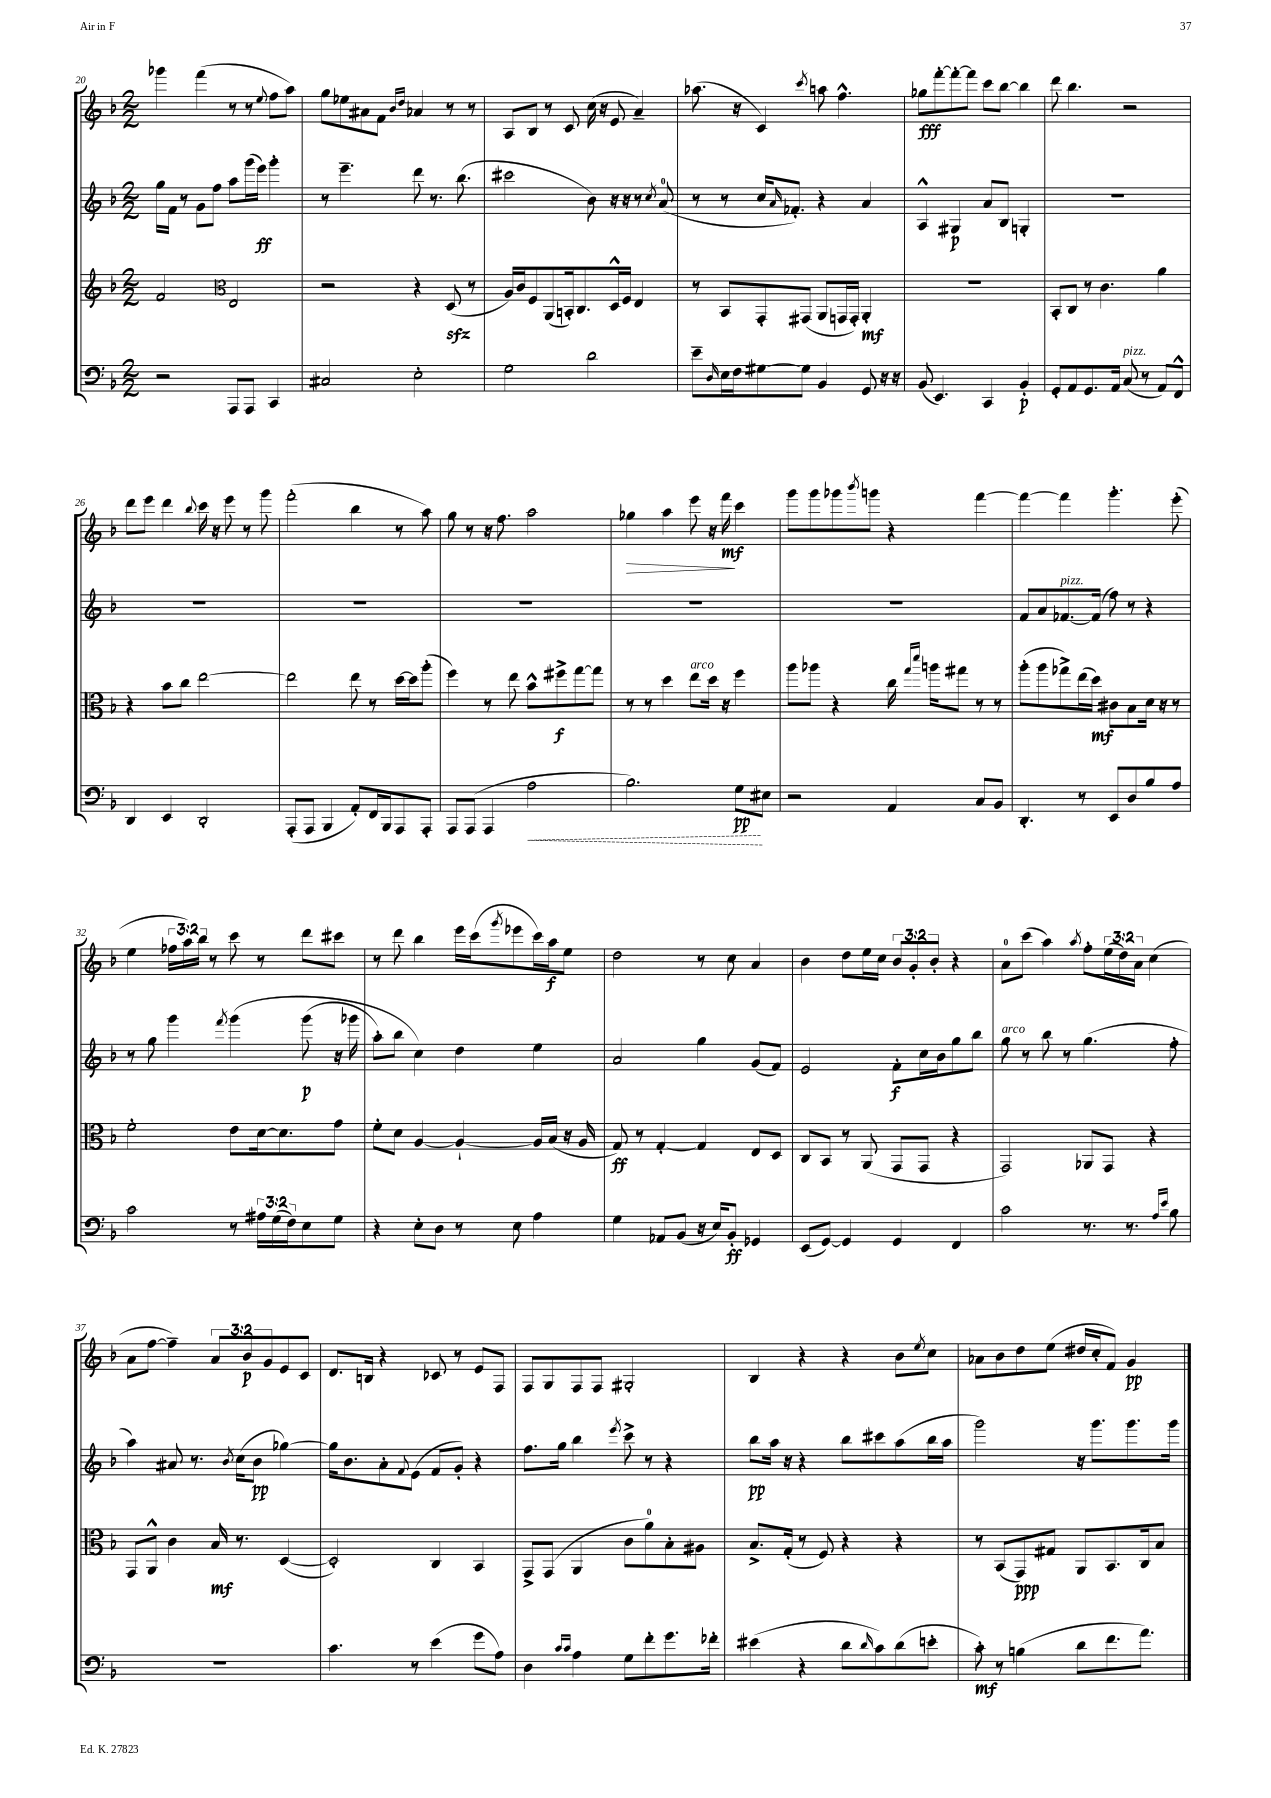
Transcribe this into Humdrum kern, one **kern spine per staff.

**kern	**kern	**kern	**kern
*staff4	*staff3	*staff2	*staff1
*clefF4	*clefG2	*clefG2	*clefG2
*k[b-]	*k[b-]	*k[b-]	*k[b-]
*M2/2	*M2/2	*M2/2	*M2/2
2r	2f	16gg	4ggg-
.	.	16f	.
.	.	8r	.
.	.	8g	(4fff
.	.	8ff	.
*	*clefC3	*	*
8AAA	2E	8aa	8r
8AAA	.	(16ggg	8r
.	.	16eee)	.
.	.	.	8qqee
4CC	.	4ggg'	8ff
.	.	.	8aa)
=	=	=	=
2C#	2r	8r	8gg
.	.	4.eee~	8ee-
.	.	.	8a#
.	.	.	8f
.	.	.	16qqb-
.	.	.	16qqdd
2E'	4r	8ddd	4a-
.	.	8.r	.
.	(8D	.	8r
.	.	(8.bb-	.
.	8r	.	8r
=	=	=	=
2G	16A)	2ccc#	8A
.	16c	.	.
.	8F	.	8B-
.	(8AA	.	8r
.	16BB')	.	8c
.	8.C	.	.
2d	.	8b-)	(16cc
.	.	.	16r
.	16D^^	16r	8e
.	16F	16r	.
.	4E	8r	4a~)
.	.	8qcc	.
.	.	(8a	.
=	=	=	=
8e~	8r	8r	(8.aa-
16qqD	.	.	.
16E	8BB-	8r	.
16F	.	.	16r
[8G#	8GG'	16cc	4c)
.	.	16qqa	.
.	.	8.f-')	.
8G#]	(8GG#	.	.
.	.	.	8qccc
4BB-	8AA	4r	8aa
.	16GG	.	4.ff^^
.	16GG')	.	.
8GG	4AA'	4a	.
16r	.	.	.
16r	.	.	.
=	=	=	=
(8BB-	1r	4A^^	8gg-
4.EE)	.	.	[8fff'
.	.	4G#	8fff'_
.	.	.	8fff]
4CC	.	8a	8ccc
.	.	8B-	[8bb-
4BB-'	.	4G'	4bb-]
=	=	=	=
8GG'	8BB-'	1r	8ddd
8AA	8C	.	4.bb-
8.GG	8r	.	.
.	4.c	.	.
16AA	.	.	.
(8C	.	.	2r
8r	.	.	.
8AA)	4a	.	.
8FF^^	.	.	.
=	=	=	=
4DD	4r	1r	8ddd
.	.	.	8eee
4EE	8b-	.	4ddd
.	8cc	.	.
.	.	.	8qqbb-
2DD'	[2ee	.	16ccc
.	.	.	16r
.	.	.	8eee
.	.	.	8r
.	.	.	8ggg
=	=	=	=
(8AAA'	2ee]	1r	(2fff'
8AAA	.	.	.
4BBB-	.	.	.
8AA')	8ee	.	4bb-
16FF	8r	.	.
16BBB-	.	.	.
8AAA	[16dd	.	8r
.	16dd]	.	.
8AAA'	(8aa'	.	8aa)
=	=	=	=
8AAA	4ff)	1r	8gg
(8AAA	.	.	8r
4AAA	8r	.	16r
.	.	.	8.ff
.	8ee	.	.
2A	8b-^^	.	2aa
.	8ff#^	.	.
.	[8gg	.	.
.	8gg]	.	.
=	=	=	=
2.B-)	8r	1r	4gg-
.	8r	.	.
.	4dd	.	4aa
.	8ee	.	8eee
.	16dd	.	16r
.	16r	.	16fff
8G	4ff	.	4ccc
8E#	.	.	.
=	=	=	=
2r	8aa	1r	8ggg
.	8aa-	.	8ggg
.	4r	.	8ggg-
.	.	.	8qbbb-
.	.	.	8ggg
4AA	16cc	.	4r
.	16qqgg	.	.
.	16qqddd	.	.
.	16aa	.	.
.	8gg#	.	.
8C	8r	.	[4fff
8BB-	8r	.	.
=	=	=	=
4.DD'	(8aa'	8f	4fff_
.	8aa	8a	.
.	8gg-^)	[8.f-	4fff]
8r	(16ee	.	.
.	16dd)	(16f-]	.
8EE	8c#	8ff)	4.ggg'
8D	8B-	8r	.
8B-	16d	4r	.
.	16r	.	.
8A	8r	.	(8eee'
=	=	=	=
2c	2f'	8r	4ee
.	.	8gg	.
.	.	4ggg	24ff-
.	.	.	24aa)
.	.	.	24bb-
.	.	.	8r
.	.	8qfff	.
8r	8e	&(4ggg	8ccc
24A#	[16d	.	8r
(24G	.	.	.
.	8.d]	.	.
24F)	.	.	.
8E	.	(8ggg	8ddd
8G	8g	16r	8ccc#
.	.	16ggg-	.
=	=	=	=
4r	8f'	8aa')	8r
.	8d	8bb-	8ddd
8E'	[4A	4cc&)	4bb-
8D	.	.	.
8r	4A`_	4dd	16eee
.	.	.	(16ccc
.	.	.	8qggg
8E	.	.	8eee-
4A	16A]	4ee	16ccc)
.	(16B-	.	16aa
.	16r	.	8ee
.	16A	.	.
=	=	=	=
4G	8G)	2a	2dd
.	8r	.	.
8AA-	[4G'	.	.
(8BB-	.	.	.
16r	4G]	4gg	8r
16E)	.	.	.
8BB-'	.	.	8cc
4GG-	8E	(8g	4a
.	8D	8f)	.
=	=	=	=
(8EE	8C	2e	4b-
[8GG)	8BB-	.	.
4GG]	8r	.	8dd
.	(8AA	.	16ee
.	.	.	16cc
4GG	8GG	8f'	12b-
.	.	.	12g'
.	8GG	16cc	.
.	.	.	12b-'
.	.	16b-	.
4FF	4r	8gg	4r
.	.	8bb-	.
=	=	=	=
2c	2GG)	8gg	8a
.	.	8r	(8ccc
.	.	8bb-	4aa)
.	.	8r	.
.	.	.	8qaa
8.r	8AA-	(4.gg	8ff'
.	8GG	.	(24ee
.	.	.	24dd)
8.r	.	.	.
.	.	.	24a
.	4r	.	(4cc
16qqA	.	.	.
16qqe	.	.	.
8B-	.	8ff'	.
=	=	=	=
1r	8GG	4aa)	8a
.	8AA^^	.	[8ff
.	4c	8a#	4ff~])
.	.	8.r	.
.	16B-	.	12a
.	.	8qb-	.
.	8.r	(16cc	.
.	.	.	12b-
.	.	8b-	.
.	.	.	12g
.	([4D	[4gg-)	8e
.	.	.	8c
=	=	=	=
4.c	2D'])	16gg-]	8.d
.	.	8.b-	.
.	.	.	16B
.	.	8a'	4r
.	.	8qqf	.
8r	.	(8e	.
(4e	4C	8f	8c-
.	.	8g')	8r
8g	4BB-	4r	8e
8A)	.	.	8F
=	=	=	=
4D	8GG^	8.ff	8F
.	(8GG	.	8G
.	.	16gg	.
16qqc	.	.	.
16qqc	.	.	.
4A	4AA	4bb-	8F
.	.	.	8F
.	.	8qeee	.
8G	8c	8ccc^	2G#'
8f'	8a)	8r	.
8.g	8B-'	4r	.
.	8A#	.	.
16f-'	.	.	.
=	=	=	=
(4e#	8.B-^	8bb-	4B-
.	.	16aa	.
.	(16G'	16r	.
4r	8r	4r	4r
.	8F)	.	.
8d	4r	8bb-	4r
16qqd	.	.	.
8c)	.	8ccc#	.
(8d	4r	(8aa	8b-
.	.	.	8qee
8e'	.	16bb-	8cc
.	.	16aa	.
=	=	=	=
8c')	8r	2ggg)	8a-
8r	(8BB-	.	8b-
(4B	8GG)	.	8dd
.	8G#	.	(8ee
8d	8AA	16r	16dd#
.	.	8.ggg	16cc'
8.f	8.BB-	.	8f)
.	.	8.ggg	4g
8.a)	16C	.	.
.	8B-	.	.
.	.	16ggg	.
==	==	==	==
*-	*-	*-	*-
